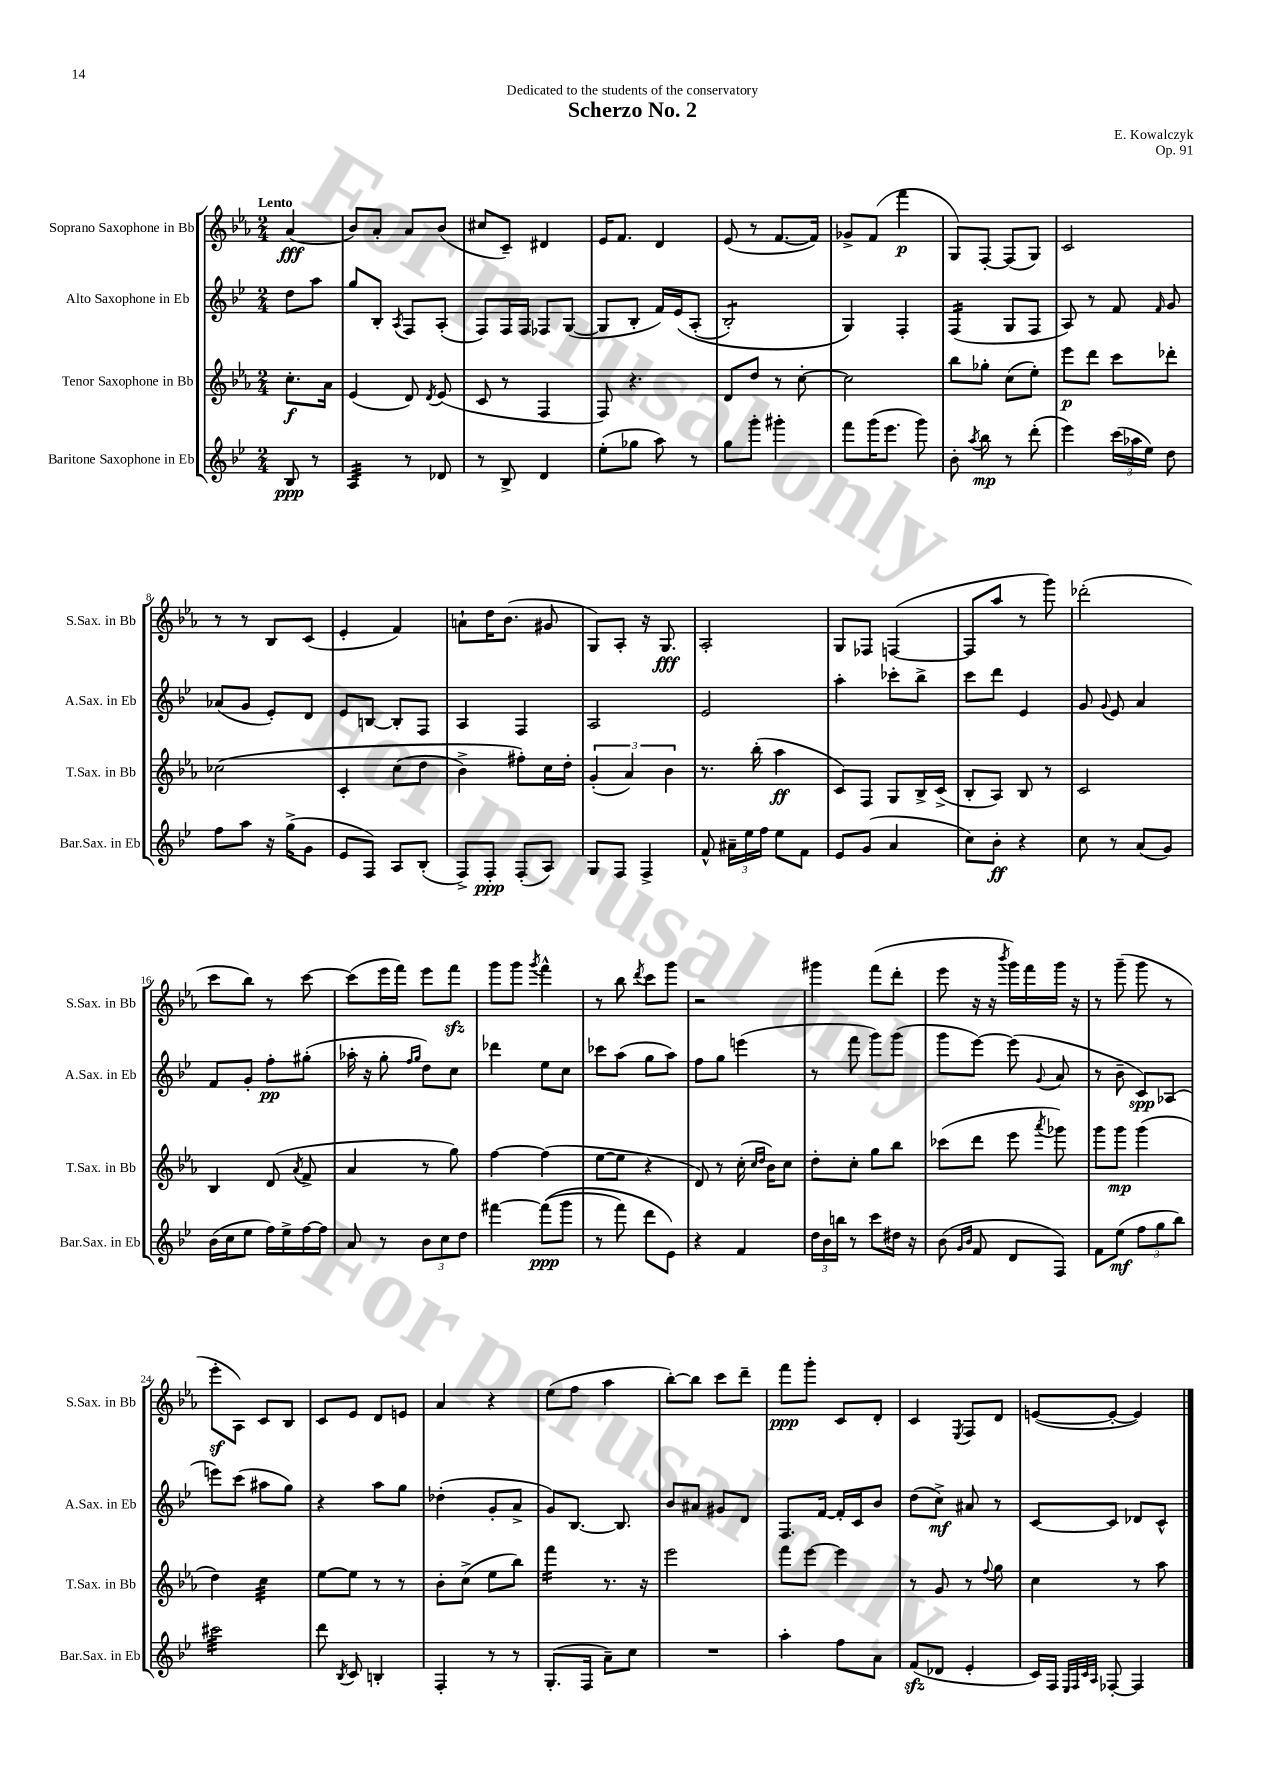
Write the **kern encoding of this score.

**kern	**kern	**kern	**kern
*staff4	*staff3	*staff2	*staff1
*clefG2	*clefG2	*clefG2	*clefG2
*k[b-e-]	*k[b-e-a-]	*k[b-e-]	*k[b-e-a-]
*M2/4	*M2/4	*M2/4	*M2/4
8B-	8.cc'	8dd	(4a-
8r	.	8aa	.
.	16a-	.	.
=	=	=	=
4A	(4e-	8gg	8b-)
.	.	8B-'	8a-'
.	.	8qA	.
8r	8d)	8F	8a-
.	8qd	.	.
8d-	(8e-	(8A'	(8b-
=	=	=	=
8r	8c	8F)	8cc#
8B-^	8r	16F	8c~)
.	.	16F	.
4d	4F	8F-	4d#
.	.	([8G	.
=	=	=	=
(8ee-'	8F)	8G]	16e-
.	.	.	8.f
8gg-	4.r	8B-'	.
8aa)	.	16f)	4d
.	.	&(16e-	.
8r	.	(8A'	.
=	=	=	=
8gg	8d	2B-')	(8e-
8ggg'	8dd	.	8r
4ggg#'	8r	.	[8.f
.	[8cc'	.	.
.	.	.	16f])
=	=	=	=
8fff	2cc]	4G&)	8g-^
(16ggg	.	.	(8f
8.eee-	.	.	.
.	.	4F'	4fff
8ggg)	.	.	.
=	=	=	=
8b-'	8bb-	(4F	8G)
8qaa	.	.	.
8bb-	8gg-'	.	[8F'
8r	(8cc	8G	(8F]
(8ddd'	8ee-')	8F	8G)
=	=	=	=
4eee-)	8eee-	8A)	2c
.	8ddd	8r	.
(24ccc	8ccc	8f	.
24aa-	.	.	.
24ee-)	.	.	.
.	.	16qqf	.
8dd	8ddd-'	8g	.
=	=	=	=
8ff	&(2cc-	(8a-	8r
8aa	.	8g	8r
16r	.	8e-')	8B-
(16gg^	.	.	.
8g	.	8d	(8c
=	=	=	=
8e-	4c'	8e-	4e-'
8F)	.	[8B	.
8A	(8cc	8B']	4f)
(8B-'	8dd	8F	.
=	=	=	=
8F^)	4b-^)	4A	8a`
8F'	.	.	16dd
.	.	.	(8.b-
(8F'	8ff#'&)	4F	.
8A)	16cc	.	8g#
.	16dd'	.	.
=	=	=	=
8G	(6g'	2A	8G)
8F	.	.	8A-'
.	6a-)	.	.
4F^	.	.	16r
.	.	.	8.G
.	6b-	.	.
=	=	=	=
8f^^	8.r	2e-	2A-'
24a#~	.	.	.
24ee-	.	.	.
.	(16bb-'	.	.
24ff	.	.	.
8ee-	4aa-	.	.
8f	.	.	.
=	=	=	=
8e-	8c)	4aa'	8G
(8g	8F	.	8F-
4a	8G	8ccc-'	([4F
.	16B-^	8bb-^	.
.	(16c^	.	.
=	=	=	=
8cc)	8B-'	8ccc	8F]
8b-'	8A-)	8ddd	8aa-
4r	8B-	4e-	8r
.	8r	.	8ggg)
=	=	=	=
8cc	2c	8g	(2ddd-'
.	.	8qqg	.
8r	.	8e-	.
(8a	.	4a	.
8g)	.	.	.
=	=	=	=
(16b-	4B-	8f	8ccc
16cc	.	.	.
8ee-	.	8g'	8bb-)
16ff)	(8d	8ff'	8r
16ee-^	.	.	.
.	8qa-	.	.
[16ff	8f^	(8gg#'	[8ccc
16ff]	.	.	.
=	=	=	=
8a	4a-	16aa-'	(8ccc]
.	.	16r	.
8r	.	8gg'	16eee-
.	.	.	16fff)
.	.	16qqff	.
.	.	16qqgg	.
12b-	8r	8dd)	8eee-
12cc	.	.	.
.	8gg)	8cc	8fff
12dd	.	.	.
=	=	=	=
[4fff#	[4ff	4ddd-	8ggg
.	.	.	8ggg
.	.	.	8qggg
&((8fff#]	(4ff]	8ee-	4fff^^
8ggg	.	8cc	.
=	=	=	=
8r	[8ee-	8ccc-	8r
8fff)	8ee-]	(8aa	8bb-
.	.	.	8qddd
8ddd	4r	8gg	8ccc
8e-&)	.	8aa)	8ggg
=	=	=	=
4r	8d)	8ff	2r
.	8r	8gg	.
4f	(16cc'	(4eee	.
.	16qqcc	.	.
.	16qqdd	.	.
.	16b-)	.	.
.	8cc	.	.
=	=	=	=
24dd	8dd'	8r	4ggg#
24b-	.	.	.
24bb	.	.	.
8r	8cc'	8fff	.
8ccc	8gg	8ggg)	(8fff
16dd#	8bb-	(8ggg	8ddd'
16r	.	.	.
=	=	=	=
(8b-	(8ccc-	8ggg	8eee-
16qqg	.	.	.
16qqb-	.	.	.
8f	8ddd	[8eee-)	16r
.	.	.	16r
.	.	.	8qbbb-
8d	8eee-	(8eee-]	16ggg)
.	.	.	16fff
.	8qaaa-	8qqg	.
8F)	8ggg-)	8a	16ggg
.	.	.	16r
=	=	=	=
8f	8ggg	8r	8r
(8ee-	8ggg	8b-~	(8ggg~
12ff	(4ggg	8c)	8ggg
12gg	.	.	.
.	.	(8A-	8r
12bb-)	.	.	.
=	=	=	=
2ccc#	4dd)	8eee)	8eee-'
.	.	(8ccc	8A-)
.	4cc	8aa#	8c
.	.	8gg)	8B-
=	=	=	=
8ddd	[8ee-	4r	8c
8qB-	.	.	.
8c	8ee-]	.	8e-
4B'	8r	8aa	8d
.	8r	8gg	8e
=	=	=	=
4F'	8b-'	(4dd-'	4a-
.	(8cc^	.	.
8r	8ee-	8g'	4r
8r	8bb-)	8a^	.
=	=	=	=
(8.G'	4fff	8g)	(8ee-
.	.	[8.B-	8ff
16F	.	.	.
8a~)	8.r	.	4aa-
.	.	8.B-]	.
8cc	.	.	.
.	16r	.	.
=	=	=	=
2r	2eee-	8b-	[8bb-')
.	.	8a#	8bb-]
.	.	8g#	8ccc
.	.	8d	8ddd~
=	=	=	=
4aa'	8fff	8.F	8fff
.	[8eee-	.	8ggg'
.	.	[16f	.
8ff	4eee-]	16f']	8c
.	.	16c	.
8a	.	8b-	8d'
=	=	=	=
(8f	8r	(8dd	4c
8d-	8g	8cc^)	.
.	.	.	8qE-
4e-'	8r	8a#	8F
.	8qqff	.	.
.	8gg	8r	8d
=	=	=	=
16c)	4cc	[8c	([8e
16F	.	.	.
32qqE-	.	.	.
32qqF	.	.	.
32qqc	.	.	.
32qqA	.	.	.
[8F-'	.	8c]	8e'_
4F-]	8r	8d-	4e])
.	8aa-	8c^^	.
==	==	==	==
*-	*-	*-	*-
